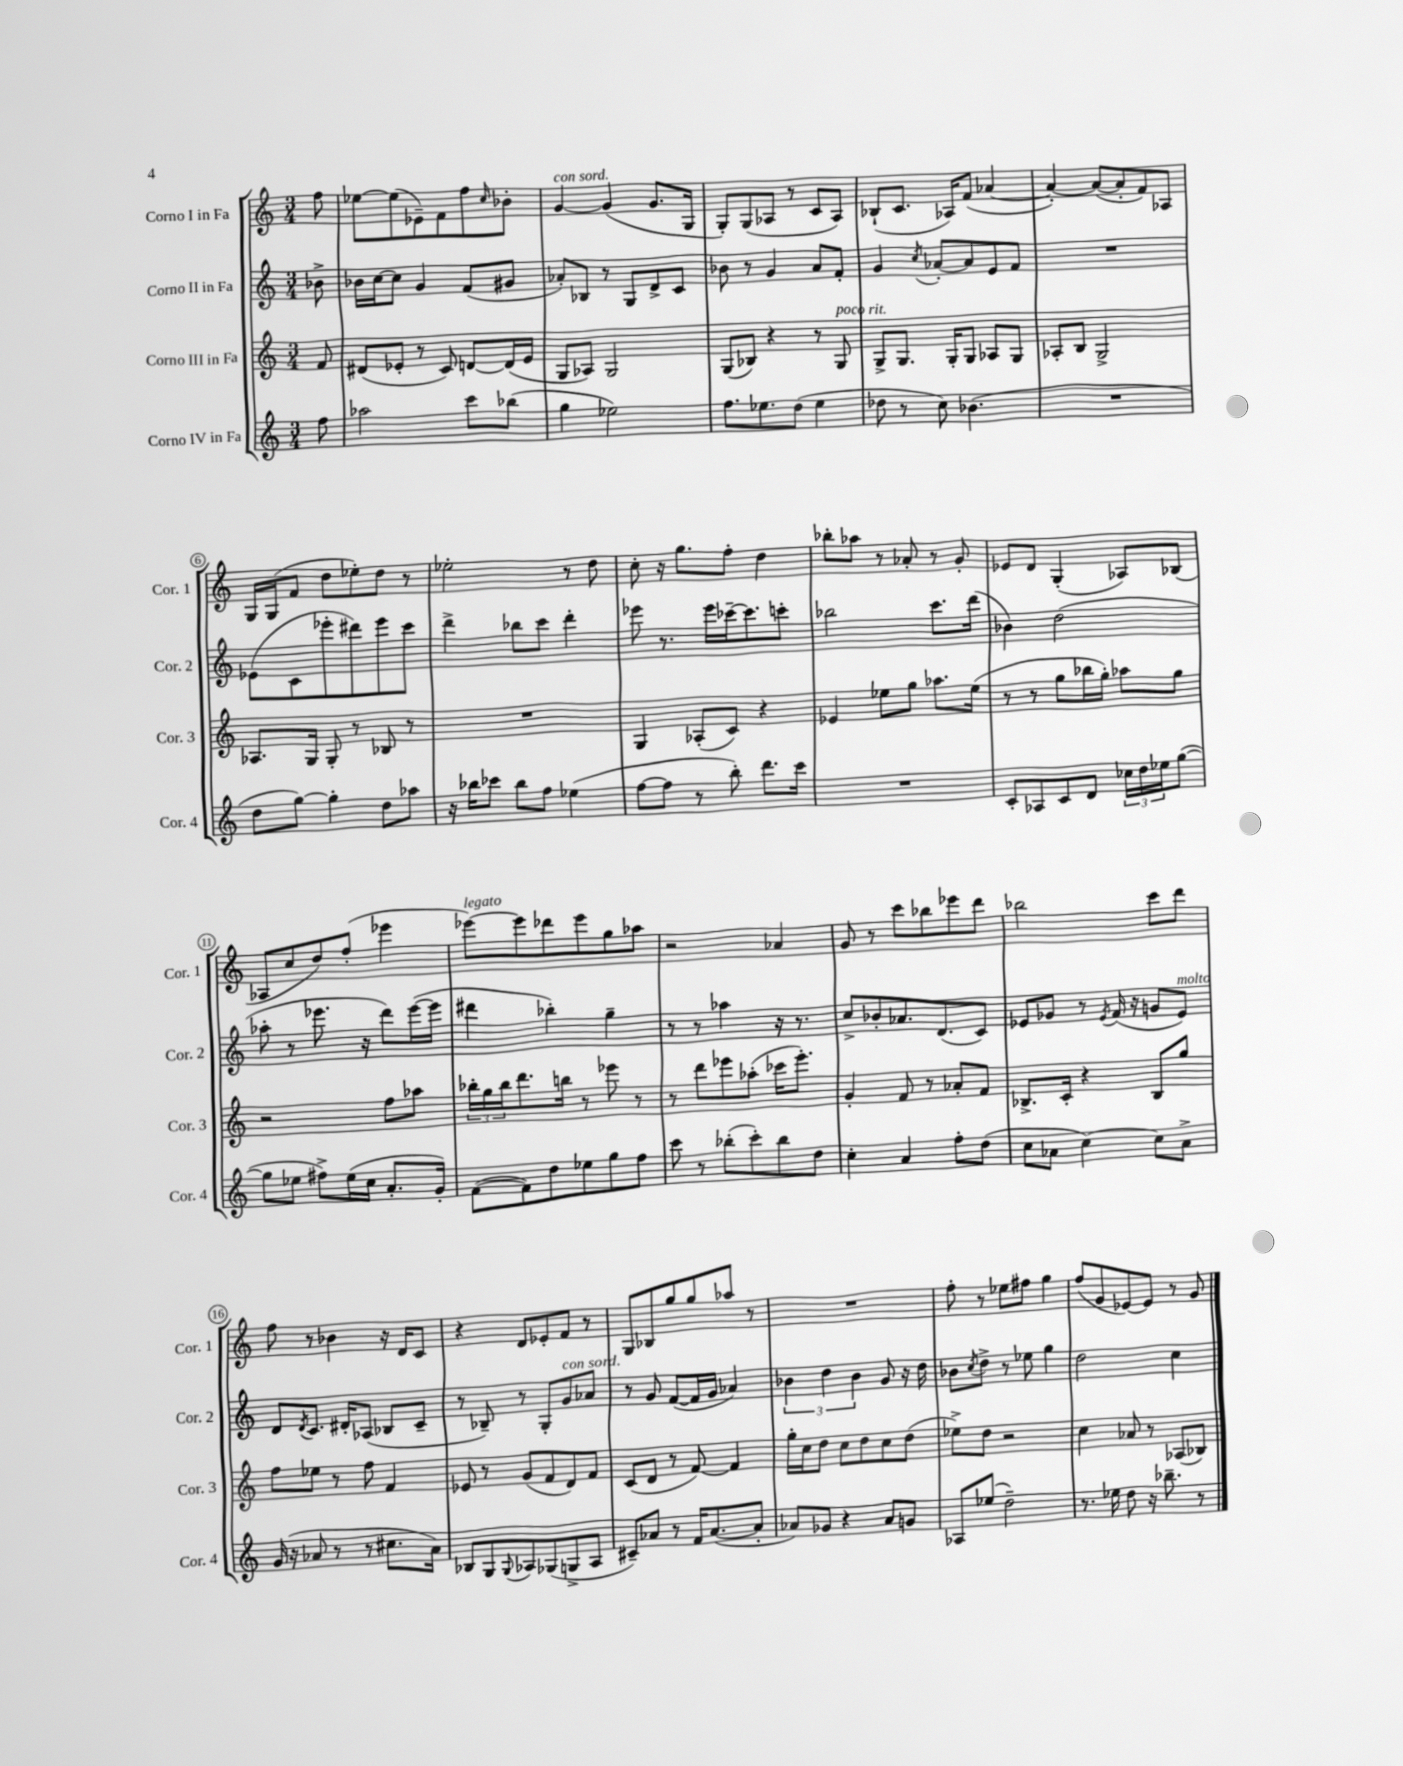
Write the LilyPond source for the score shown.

<<
\new StaffGroup <<
\new Staff = "s0" \with { instrumentName = "Corno I in Fa" shortInstrumentName = "Cor. 1" } {
    \clef treble \key c \major \numericTimeSignature \time 3/4 \partial 8
    f''8 |
    ees''8~ ees''8( ees'8--) f'8 f''8 \grace { c''16 } bes'8-. |
    g'4~^\markup { \italic "con sord." } g'4( g'8. g16 |
    g8-.) g8( aes8 r8 c'8 aes8) |
    bes8-!( c'8. aes16) f'8( aes'4~ |
    aes'4~-.) aes'8~( aes'8-. f'8) aes8 |
    g16 g16( f'8 d''8 ees''8-.) d''8 r8 |
    ees''2-. r8 d''8 |
    c''8-. r16 g''8. f''8-. d''4 |
    bes''8-. aes''8 r8 aes'8-. r8 g'8-. |
    ees'8 d'8 g4-.( aes8) bes8( |
    aes8 c''8 d''8) f''8-.( ees'''4 |
    ees'''8~^\markup { \italic "legato" }) ees'''8 des'''8 ees'''8 g''8 aes''8 |
    r2 aes'4 |
    g'8 r8 c'''8 bes''8 ees'''8 d'''8 |
    bes''2 c'''8 d'''8 |
    f''8 r8 bes'4 r16 d'16 c'8 |
    r4 d'8 ees'8-. f'8 r8 |
    g8 bes8 g''8 g''8 aes''8 r8 |
    R2. |
    f''8-. r8 ees''8 fis''8 g''4 |
    f''8( g'8 ees'8~) ees'8 r8 g'8 \bar "|." |
}
\new Staff = "s1" \with { instrumentName = "Corno II in Fa" shortInstrumentName = "Cor. 2" } {
    \clef treble \key c \major \numericTimeSignature \time 3/4 \partial 8
    bes'8-> |
    bes'16 c''16~ c''8 g'4 f'8( gis'8 |
    aes'8-.) bes8 r8 g8 d'8-> c'8 |
    bes'8 r8 g'4 a'8 f'8-. |
    g'4 \acciaccatura { c''8 } aes'8~-. aes'8 e'8 f'8 |
    R2. |
    ees'8( c'8 ees'''8-. dis'''8) ees'''8 c'''8 |
    d'''4-> bes''8 c'''8 d'''4-. |
    ees'''8 r8. ees'''16 ces'''16~-- ces'''8. c'''8-. |
    bes''2 c'''8. d'''16( |
    bes'4) d''2( |
    aes''8-. r8 ees'''8. r16 d'''8) ees'''16~( ees'''16 |
    dis'''4 bes''4-.) g''4-- |
    r8 r8 aes''4 r16 r8. |
    c''8-> bes'8-. aes'8. d'8.( c'8) |
    ees'8 ges'8 r8 \acciaccatura { ees'8 } f'16( r16 g'8 ees'8^\markup { \italic "molto" }) |
    d'8 \acciaccatura { d'8 } c'8. dis'16-. aes8( bes8 c'8-- |
    r8 bes8--) r8 g8-. g'8^\markup { \italic "con sord." } aes'8 |
    r8 g'8 f'8~( f'16 g'16 aes'4) |
    \tuplet 3/2 { bes'4 d''4 bes'4 } g'8 r16 d''16 |
    bes'8 \acciaccatura { c''8 } d''8-> r8 ees''8 g''4 |
    d''2 c''4 \bar "|." |
}
\new Staff = "s2" \with { instrumentName = "Corno III in Fa" shortInstrumentName = "Cor. 3" } {
    \clef treble \key c \major \numericTimeSignature \time 3/4 \partial 8
    f'8 |
    dis'8( ees'8-. r8 c'8) d'8~ d'16( ees'16 |
    g8 aes8) g2 |
    g8( bes8) r4 r8 g8^\markup { \italic "poco rit." } |
    g8-> g8. g16-. g8 aes8 g8 |
    aes8-. b8 g2-> |
    aes8. g16 g8-. r8 bes8 r8 |
    R2. |
    g4 aes8-.( c'8) r4 |
    ees'4 ees''8 g''8 aes''8. ees''16( |
    r8 r8 g''8 bes''16 g''16-.) aes''8 g''8 |
    r2 f''8 aes''8 |
    \tuplet 3/2 { bes''16-. g''16 bes''16 } d'''8. b''16 r8 ees'''8 r8 |
    r8 d'''8 ees'''8 aes''8-.( ces'''16 ees'''8.-.) |
    g'4-. f'8 r8 aes'8-. f'8 |
    bes8.-> c'16-. r4 bes8 g''8 |
    f''8 ees''8 r8 f''8 f'4 |
    ees'8 r8 g'8( f'8 d'8) f'8 |
    c'8( d'8 r8 f'8~) f'4 |
    g''16-. c''16 d''8 c''8 d''8 c''8 d''8( |
    ees''8->) d''8 r2 |
    c''4 aes'8 r8 aes8( bes8) \bar "|." |
}
\new Staff = "s3" \with { instrumentName = "Corno IV in Fa" shortInstrumentName = "Cor. 4" } {
    \clef treble \key c \major \numericTimeSignature \time 3/4 \partial 8
    f''8 |
    aes''2 c'''8 bes''8( |
    g''4 ees''2) |
    f''8. ees''8. d''8( ees''4 |
    des''8 r8 c''8) bes'4.( |
    R2. |
    d''8 g''8~) g''4-. d''8 aes''8 |
    r16 bes''16 ces'''8 bes''8 f''8 ees''4( |
    f''8~ f''8 r8 b''8-.) d'''8. c'''16 |
    R2. |
    c'8-. aes8 c'8 d'8 \tuplet 3/2 { ces''16 d''16 ees''16 } g''8~( |
    g''8 ees''8 fis''8->) ees''16( c''16 a'8.-. g'16-.) |
    f'8~( f'8) d''8 ees''8 g''8 f''8 |
    c'''8 r8 bes''8-.( c'''8-.) bes''8 d''8 |
    c''4-. a'4 f''8-. d''8( |
    c''8 aes'8 c''4~) c''8 aes'8-> |
    g'16( r16 aes'8 r8 r8 cis''8. aes'16) |
    bes8 g8 \appoggiatura { g8 } aes8 ges8( g8-> aes8 |
    cis'8--) aes'8 r8 f'16 aes'8.~( aes'8-. |
    aes'8) ges'8 r4 aes'8 g'8 |
    aes8 ees''8( d''2--) |
    r8. ees''16 d''8 r16 bes''8.-- r8 \bar "|." |
}
>>
>>
\layout { \context { \Score \override BarNumber.stencil = #(make-stencil-circler 0.1 0.3 ly:text-interface::print) } }
